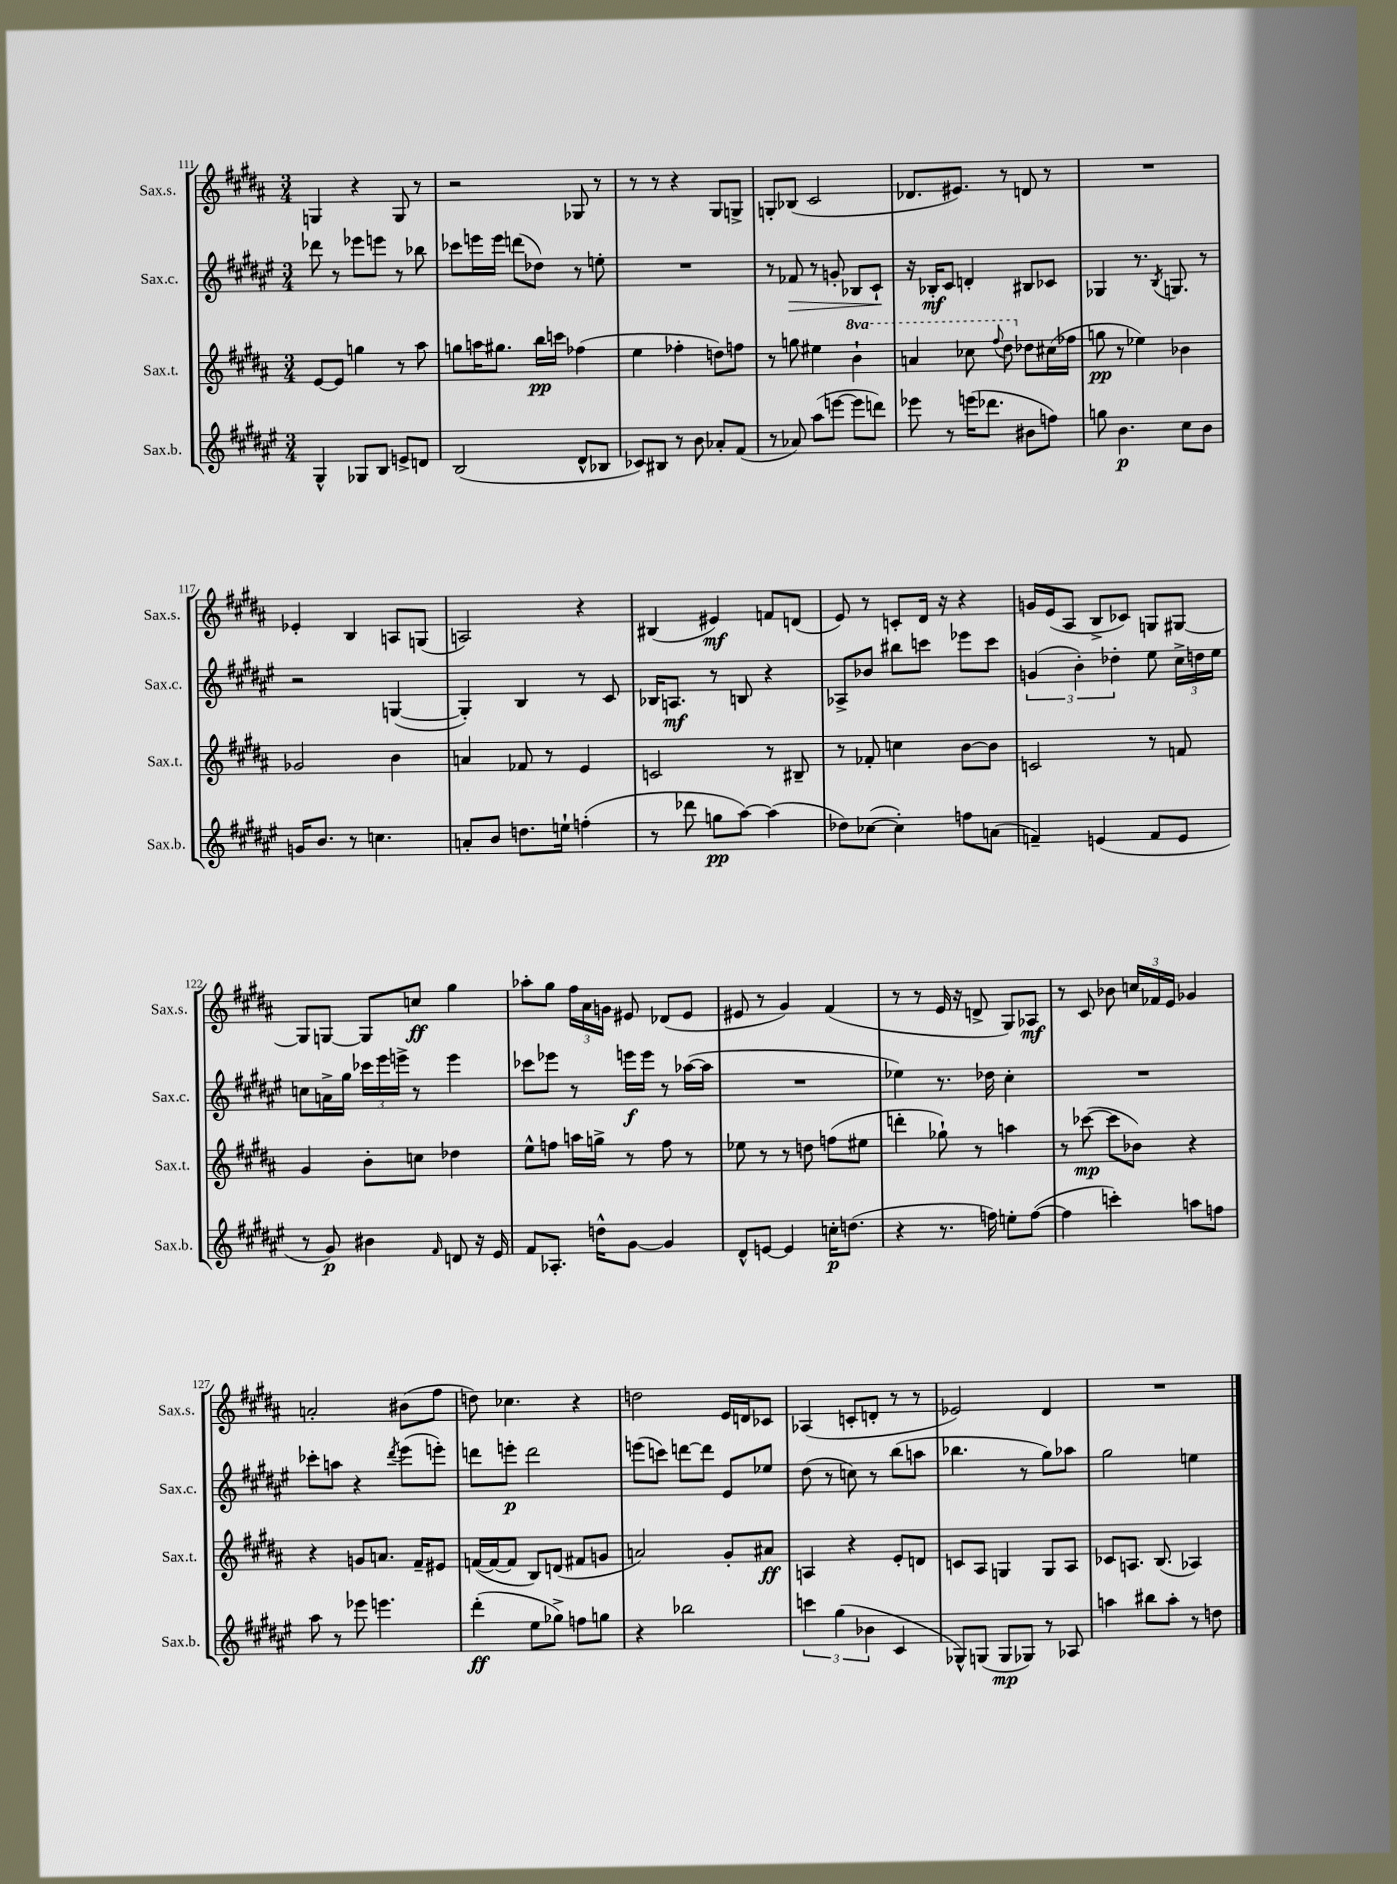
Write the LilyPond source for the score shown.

<<
\new StaffGroup <<
\new Staff = "s0" \with { instrumentName = "Sax.s." shortInstrumentName = "Sax.s." } {
    \clef treble \key b \major \numericTimeSignature \time 3/4
    \autoBeamOff g4 r4 g8 r8 |
    r2 ges8 r8 |
    r8 r8 r4 gis8[ g8]-> |
    g8[-. bes8]( cis'2 |
    des'8.[ eis'8.]) r8 d'8 r8 |
    R2. |
    ees'4-. b4 a8[ g8]( |
    a2) r4 |
    bis4( eis'4\mf) f'8[ d'8]( |
    e'8) r8 c'8[-. dis'16] r16 r4 |
    g'16[ e'16( ais8] b8[-> ces'8]) g8[ gis8]~ |
    gis8[ g8]~ g8[ c''8]\ff gis''4 |
    aes''8[-. gis''8] \tuplet 3/2 { fis''16[ ais'16 g'16] } eis'8 des'8[( eis'8] |
    eis'8 r8 gis'4) fis'4( |
    r8 r8 e'16 r16 d'8-> gis8[) aes8]\mf |
    r8 cis'8 bes'8 \tuplet 3/2 { c''16[ fes'16 e'16] } ges'4 |
    a'2-. bis'8[( fis''8] |
    d''8) ces''4. r4 |
    d''2 e'16[ d'16 ces'8] |
    aes4( c'8[-. d'8]-. r8 r8 |
    ees'2) dis'4 |
    R2. \bar "|." |
}
\new Staff = "s1" \with { instrumentName = "Sax.c." shortInstrumentName = "Sax.c." } {
    \clef treble \key fis \major \numericTimeSignature \time 3/4
    \autoBeamOff des'''8 r8 ees'''8[ e'''8] r8 bes''8 |
    ces'''8[ e'''16 e'''16] d'''8[( des''8]) r8 e''8-. |
    R2. |
    r8 fes'8\> r8 g'8-. bes8[ cis'8]-!\! |
    r16 bes16[-.\mf cis'8] d'4-. bis8[ ces'8] |
    ges4 r8. \acciaccatura { b8 } g8. r8 |
    r2 g4~( |
    g4-.) b4 r8 cis'8 |
    bes16[ a8.]\mf r8 b8 r4 |
    aes8[-> bes'8] bis''8[ c'''8] ees'''8[ c'''8] |
    \tuplet 3/2 { g'4( b'4-.) des''4-. } eis''8 \tuplet 3/2 { cis''16[-> d''16 eis''16] } |
    c''8[ a'16-> gis''16] \tuplet 3/2 { ces'''16[ eis'''16 e'''16]-> } r8 e'''4 |
    ces'''8[ ees'''8] r8 e'''16[\f e'''16] r8 aes''16[~( aes''16] |
    R2. |
    ees''4) r8. des''16 cis''4-. |
    R2. |
    ces'''8[-. a''8] r4 \acciaccatura { dis'''8 } eis'''8[( e'''8]-.) |
    d'''8[ e'''8]-.\p d'''2 |
    e'''8[( c'''8]) d'''8[~ d'''8] eis'8[ ees''8] |
    dis''8( r8 c''8) r8 b''8[( a''8] |
    bes''4. r8 gis''8[) aes''8] |
    gis''2 e''4 \bar "|." |
}
\new Staff = "s2" \with { instrumentName = "Sax.t." shortInstrumentName = "Sax.t." } {
    \clef treble \key b \major \numericTimeSignature \time 3/4 \set Staff.ottavationMarkups = #ottavation-simple-ordinals
    \autoBeamOff e'8[~ e'8] g''4 r8 ais''8 |
    g''8[ a''16 gis''8.] b''16[\pp c'''16] fes''4( |
    e''4 fes''4-. d''8[) f''8] |
    r8 g''8 eis''4 \ottava #1 b''4-! |
    a''4 ces'''8 \appoggiatura { fis'''8 } dis'''8 \ottava #0 des''8[ cis''!16( fes''16] |
    g''8\pp r8 ees''4) bes'4 |
    ges'2 b'4 |
    a'4 fes'8 r8 e'4 |
    c'2 r8 bis8-- |
    r8 fes'8-. c''4 b'8[~ b'8] |
    c'2 r8 f'8 |
    gis'4 b'8[-. c''8] des''4 |
    e''8[-^ f''8] a''16[ g''16]-> r8 f''8 r8 |
    ees''8 r8 r8 d''8 f''8[( eis''8] |
    d'''4-. ges''8-!) r8 a''4 |
    r8 ces'''8~\mp( ces'''8[ bes'8]) r4 |
    r4 g'8[ a'8.] fis'16[-- eis'8] |
    f'16[~( f'16~ f'8] b8[) d'8]( fis'8[ g'8] |
    a'2) gis'8[-. ais'8]\ff |
    a4 r4 e'8[-. d'8] |
    c'8[ ais8] g4 g8[ ais8] |
    ces'8[ a8.] b8.( aes4) \bar "|." |
}
\new Staff = "s3" \with { instrumentName = "Sax.b." shortInstrumentName = "Sax.b." } {
    \clef treble \key fis \major \numericTimeSignature \time 3/4
    \autoBeamOff gis4-^ ges8[ b8] e'8[-> d'8] |
    b2( dis'8[-^ bes8] |
    ces'8[) bis8] r8 b'8 aes'8[-. fis'8]( |
    r8 aes'8) ais''8[( e'''8]~ e'''8[ d'''8]) |
    ees'''8 r8 e'''16[( des'''8.] bis'8[ f''8]) |
    g''8 b'4.\p cis''8[ b'8] |
    g'16[ b'8.] r8 c''4. |
    a'8[-. b'8] d''8.[ e''16]-! f''4-.( |
    r8 des'''8 g''8[\pp ais''8]~) ais''4( |
    des''8[) ces''8]~( ces''4-.) f''8[ a'8]( |
    f'4--) e'4( f'8[ e'8] |
    r8 gis'8\p) bis'4 \grace { fis'16 } d'8 r16 eis'16 |
    fis'8[ aes8.]-. d''16[-^ gis'8]~ gis'4 |
    dis'8[-^ e'8]~ e'4 c''16[-.\p d''8.]( |
    r4 r8. f''16) e''8[-. f''8]~( |
    f''4 c'''4-.) a''8[ f''8] |
    ais''8 r8 ees'''8 e'''4. |
    dis'''4-.\ff( eis''8[ ges''8]->) f''8[ g''8] |
    r4 bes''2 |
    \tuplet 3/2 { c'''4 gis''4( bes'4 } cis'4 |
    ges8[-^) g8]( g8[\mp ges8]) r8 aes8 |
    a''4 bis''8[ a''8]-. r8 d''8 \bar "|." |
}
>>
>>
\layout { \context { \Score currentBarNumber = #111 } }
